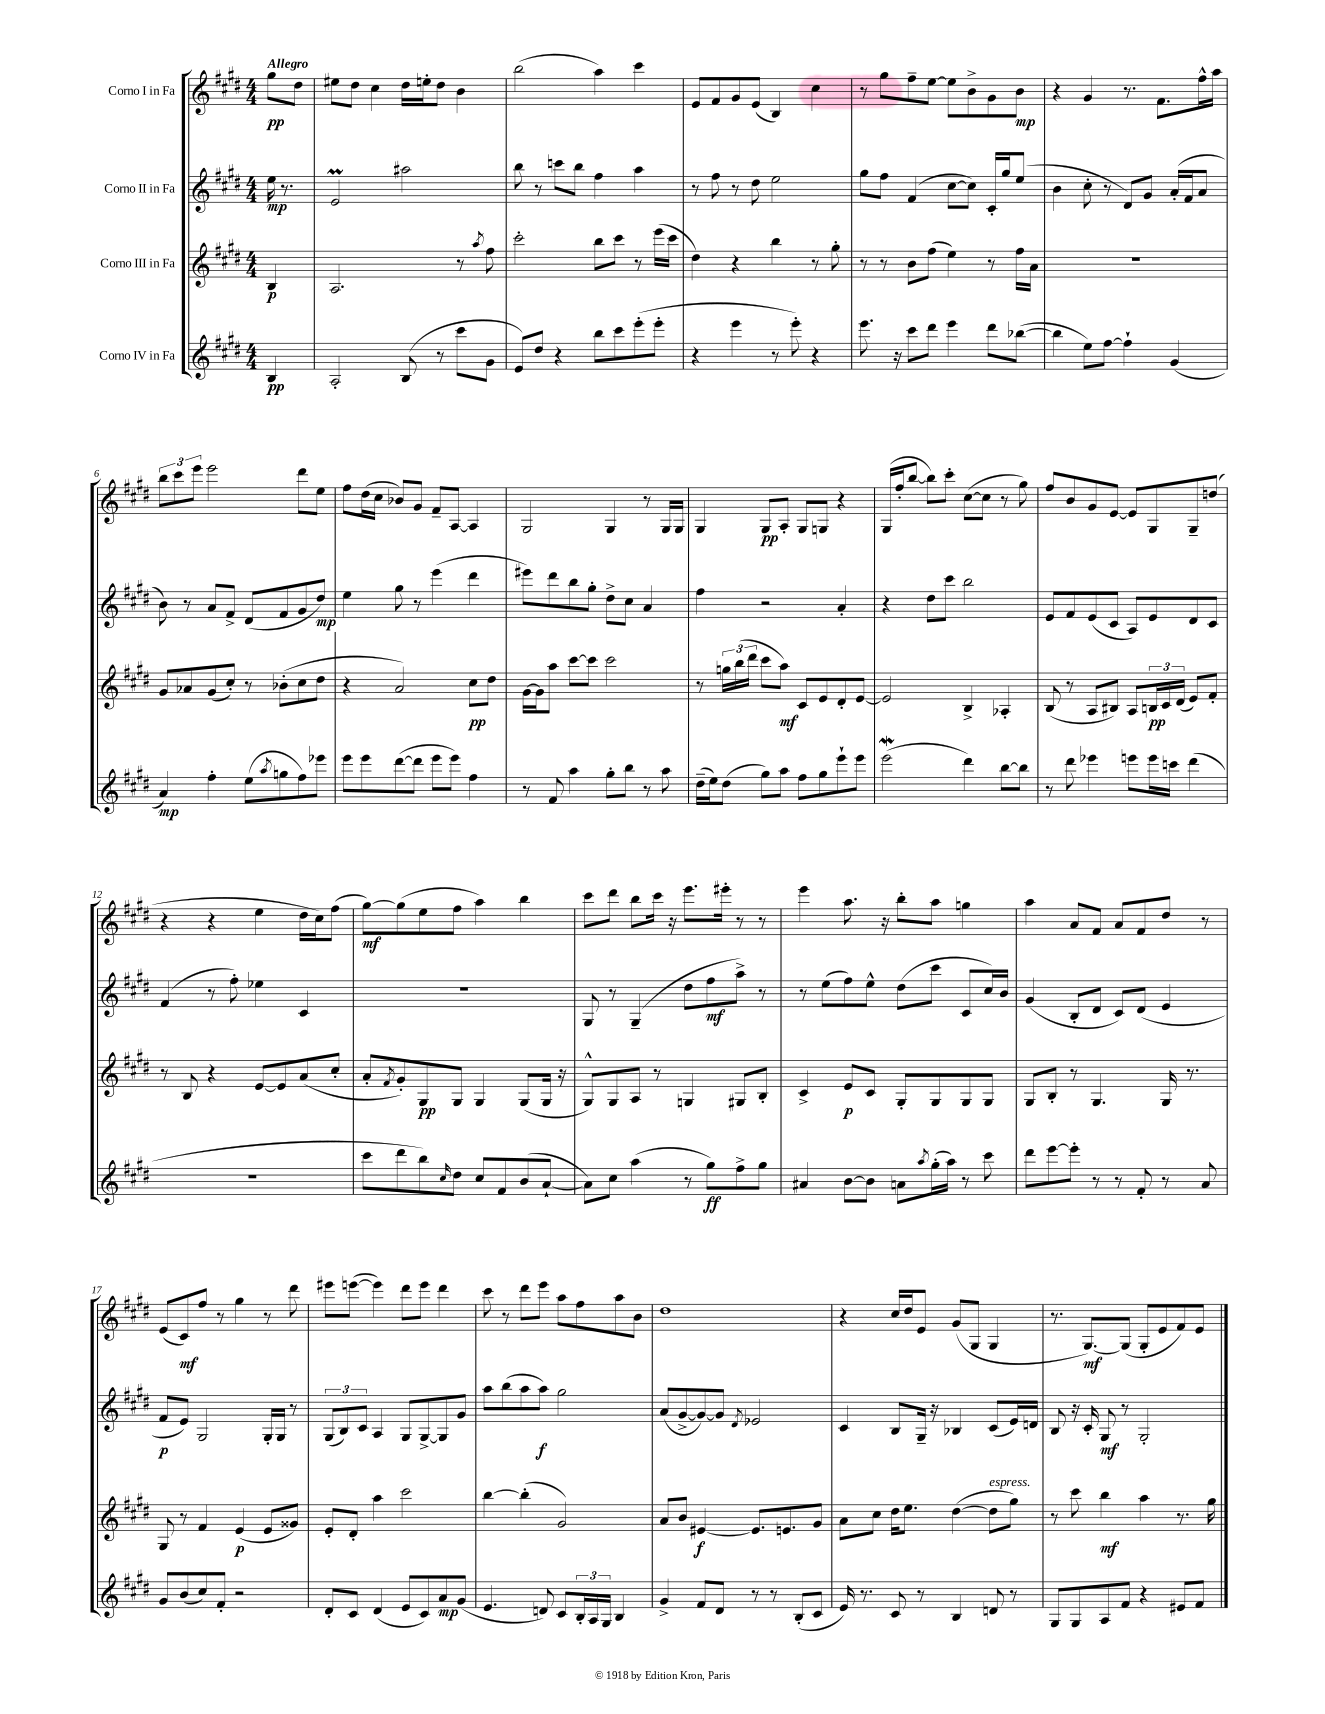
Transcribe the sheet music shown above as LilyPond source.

<<
\new StaffGroup <<
\new Staff = "s0" \with { instrumentName = "Corno I in Fa" } {
    \clef treble \key e \major \numericTimeSignature \time 4/4 \partial 4 \tempo "Allegro"
    gis''8\pp dis''8 |
    eis''8 dis''8 cis''4 dis''16 e''16-. dis''8 b'4 |
    b''2( a''4) cis'''4 |
    e'8 fis'8 gis'8 e'8( b4) cis''4 |
    r8 gis''8 fis''8-- e''8~ e''8 b'8-> gis'8 b'8\mp |
    r4 gis'4 r8. fis'8. fis''16-^ a''16 |
    \tuplet 3/2 { b''8 cis'''8 e'''8 } e'''2 dis'''8 e''8 |
    fis''8 dis''16( cis''16 bes'8) gis'8 fis'8-- a8~ a4 |
    gis2 gis4 r8 gis16 gis16 |
    gis4 gis8\pp a8-. gis8 g8 r4 |
    gis16( fis''16-. b''8~ b''8) cis'''8-. cis''8~( cis''8 r8 gis''8) |
    fis''8 b'8 gis'8 e'8~ e'8 gis8 gis8-- d''8( |
    r4 r4 e''4 dis''16 cis''16) fis''8( |
    gis''8~\mf) gis''8( e''8 fis''8 a''4) b''4 |
    cis'''8 dis'''8 b''8 cis'''16 r16 e'''8. eis'''16-. r8 r8 |
    e'''4 a''8. r16 b''8-. a''8 g''4 |
    a''4 a'8 fis'8 a'8 fis'8 dis''8 r8 |
    e'8( cis'8\mf) fis''8 r8 gis''4 r8 dis'''8 |
    eis'''8 e'''8~( e'''4) dis'''8 e'''8 dis'''4 |
    cis'''8 r8 dis'''8 e'''8 a''8 fis''8 a''8 b'8 |
    dis''1 |
    r4 cis''16 dis''16 e'8 gis'8( gis8 gis4 |
    r8. gis8.~\mf) gis8( gis8-. e'8 fis'8) e'8 \bar "|." |
}
\new Staff = "s1" \with { instrumentName = "Corno II in Fa" } {
    \clef treble \key e \major \numericTimeSignature \time 4/4 \partial 4
    e''16\mp r8. |
    e'2\prall ais''2 |
    b''8 r8 c'''8 b''8 fis''4 a''4 |
    r8 fis''8 r8 dis''8 e''2 |
    gis''8 fis''8 fis'4( cis''8~ cis''8) cis'16-. gis''16 e''8( |
    b'4 cis''8-. r8 dis'8) gis'8 a'16-.( fis'16 a'8 |
    b'8) r8 a'8 fis'8-> dis'8( fis'8 gis'8 dis''8\mp) |
    e''4 gis''8 r8 e'''4( dis'''4 |
    eis'''8) dis'''8 b''8 gis''8-. dis''8-> cis''8 a'4 |
    fis''4 r2 a'4-. |
    r4 dis''8 cis'''8 b''2 |
    e'8 fis'8 e'8( cis'8 a8) e'8 dis'8 cis'8 |
    fis'4( r8 fis''8-.) ees''4 cis'4 |
    R1 |
    gis8 r8 gis4--( dis''8 fis''8\mf a''8->) r8 |
    r8 e''8( fis''8) e''8-^ dis''8( cis'''8 cis'8 cis''16) b'16 |
    gis'4( b8-. dis'8 cis'8) dis'8( e'4 |
    fis'8\p e'8) gis2 gis16-. gis16 r8 |
    \tuplet 3/2 { gis8( b8) cis'8 } a4 gis8 gis8~-> gis8 gis'8 |
    a''8 b''8( a''8 a''8\f) gis''2 |
    a'8( gis'8~-> gis'8~) gis'8 \acciaccatura { dis'8 } ees'2 |
    cis'4 b8 gis16-- r16 bes4 cis'8( e'16) d'16 |
    b8 r16 cis'16-. gis8\mf r8 gis2-. \bar "|." |
}
\new Staff = "s2" \with { instrumentName = "Corno III in Fa" } {
    \clef treble \key e \major \numericTimeSignature \time 4/4 \partial 4
    b4\p |
    a2. r8 \acciaccatura { a''8 } fis''8 |
    cis'''2-. b''8 cis'''8 r8 e'''16( cis'''16 |
    dis''4) r4 b''4 r8 gis''8-. |
    r8 r8 b'8 fis''8( e''4) r8 fis''16 a'16 |
    R1 |
    gis'8 aes'8 gis'8( cis''8-.) r8 bes'8-.( cis''8 dis''8 |
    r4 a'2) cis''8\pp dis''8 |
    gis'16~ gis'16 a''8 cis'''8~ cis'''8 cis'''2 |
    r8 \tuplet 3/2 { g''16 b''16( dis'''16 } cis'''8 a''8\mf) cis'8 e'8 dis'8-. e'8~ |
    e'2 b4-> aes4-. |
    b8( r8 a8 bis8) a8 \tuplet 3/2 { b16\pp cis'16 dis'16( } e'8) fis'8-. |
    r8 b8 r4 e'8~ e'8 a'8( cis''8-. |
    a'8-. \acciaccatura { fis'8 } gis'8-.) gis8\pp gis8 gis4 gis8( gis16 r16 |
    gis8-^) gis8 a8 r8 g4 gis8 b8-. |
    cis'4-> e'8\p cis'8 gis8-. gis8 gis8 gis8 |
    gis8 b8-. r8 gis4. gis16 r8. |
    gis8 r8 fis'4 e'4\p( e'8 gisis'8) |
    e'8-. dis'8-. a''4 cis'''2 |
    b''4~ b''4-.( gis'2) |
    a'8 b'8 eis'4~\f eis'8. e'8. gis'8 |
    a'8 cis''8 dis''16 e''8. dis''4~( dis''8^\markup { \italic "espress." } gis''8) |
    r8 cis'''8 b''4\mf a''4 r8. gis''16 \bar "|." |
}
\new Staff = "s3" \with { instrumentName = "Corno IV in Fa" } {
    \clef treble \key e \major \numericTimeSignature \time 4/4 \partial 4
    b4\pp |
    a2-. b8( r8 cis'''8 gis'8 |
    e'8) dis''8 r4 b''8 cis'''8 e'''8-.( e'''8-. |
    r4 e'''4 r8 e'''8-.) r4 |
    e'''8. r16 cis'''8 dis'''8 e'''4 dis'''8 bes''8~( |
    bes''4 e''8) fis''8~ fis''4-! gis'4( |
    a'4\mp) fis''4-. e''8( \acciaccatura { a''8 } g''8 fis''8) ees'''8 |
    e'''8 e'''8 dis'''8~( dis'''8 e'''8 e'''8) fis''4 |
    r8 fis'8 a''4 gis''8-. b''8 r8 a''8 |
    dis''16--( e''16) dis''8( gis''8) a''8 fis''8 gis''8 e'''8-! e'''8 |
    e'''2\mordent( dis'''4) b''8~ b''8 |
    r8 dis'''8 ees'''4 e'''8 e'''16 c'''16 dis'''4( |
    r1 |
    cis'''8 dis'''8 b''8) \grace { cis''16 } dis''8 cis''8 fis'8 b'8( a'8~-! |
    a'8) cis''8 a''4( r8 gis''8\ff) fis''8-> gis''8 |
    ais'4 b'8~ b'8 a'8 \acciaccatura { a''8 } gis''16-.( a''16) r8 cis'''8 |
    dis'''8 e'''8~ e'''8-. r8 r8 fis'8-. r8 a'8 |
    gis'8 b'8( cis''8) fis'8-. r2 |
    dis'8-. cis'8 dis'4( e'8 cis'8) a'8\mp gis'8( |
    e'4. d'8) cis'8 \tuplet 3/2 { b16-. a16 gis16 } b4 |
    gis'4-> fis'8 dis'8 r8 r8 b8-.( cis'8 |
    e'16) r8. cis'8 r8 b4 d'8 r8 |
    gis8 gis8 a8 fis'8 r4 eis'8 fis'8 \bar "|." |
}
>>
>>
